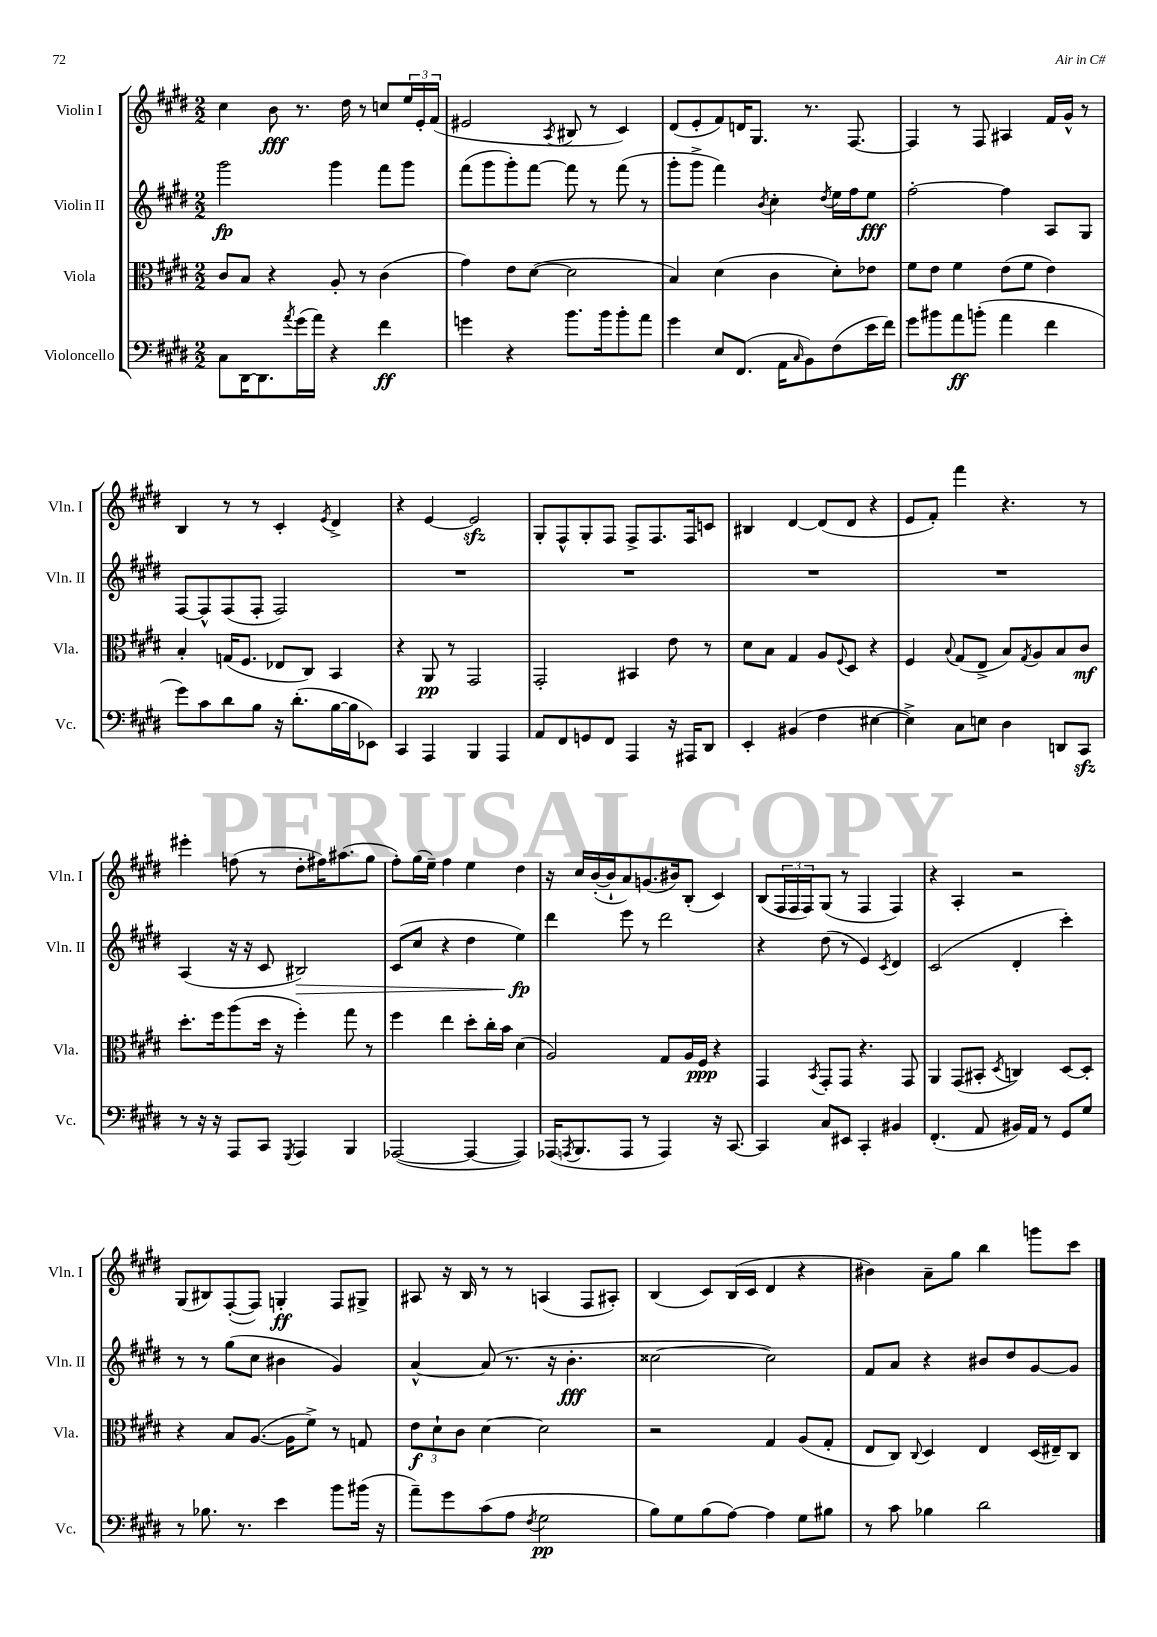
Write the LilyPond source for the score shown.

<<
\new StaffGroup <<
\new Staff = "s0" \with { instrumentName = "Violin I" shortInstrumentName = "Vln. I" } {
    \clef treble \key e \major \numericTimeSignature \time 2/2
    cis''4 b'8\fff r8. dis''16 r8 c''8 \tuplet 3/2 { e''16 e'16-. fis'16( } |
    eis'2 \acciaccatura { a8 } bis8 r8 cis'4) |
    dis'8( e'8-. fis'8) d'16 gis8. r8. fis8.~ |
    fis4 r8 fis8 ais4 fis'16 gis'16-^ r8 |
    b4 r8 r8 cis'4-. \acciaccatura { e'8 } dis'4-> |
    r4 e'4~ e'2\sfz |
    gis8-. fis8-^ gis8-. fis8 fis8-> fis8. fis16 c'8 |
    bis4 dis'4~ dis'8( dis'8 r4 |
    e'8 fis'8-.) fis'''4 r4. r8 |
    eis'''4-. f''8( r8 dis''8-. fis''16) ais''8.( gis''8 |
    fis''8-.) gis''16( e''16--) fis''4 e''4 dis''4 |
    r16 cis''16 b'16~-.( b'16-! a'8) g'8.( bis'16) b8-.( cis'4) |
    b8( \tuplet 3/2 { fis16 fis16 fis16) } gis8( r8 fis4 fis4) |
    r4 a4-. r2 |
    gis8( bis8) fis8~-.( fis8) g4-.\ff fis8 gis8-> |
    ais8 r16 b16 r8 r8 a4( fis8 ais8-.) |
    b4( cis'8) b16( cis'16 dis'4 r4 |
    bis'4) a'8-- gis''8 b''4 g'''8 cis'''8 \bar "|." |
}
\new Staff = "s1" \with { instrumentName = "Violin II" shortInstrumentName = "Vln. II" } {
    \clef treble \key e \major \numericTimeSignature \time 2/2
    gis'''2\fp gis'''4 fis'''8 gis'''8 |
    fis'''8( gis'''8 gis'''8-.) fis'''8~ fis'''8 r8 fis'''8( r8 |
    gis'''8-. gis'''8-> fis'''4) \acciaccatura { b'8 } cis''4-. \acciaccatura { dis''8 } e''16 fis''16 e''8\fff |
    fis''2~-. fis''4 a8 gis8 |
    fis8~ fis8-^ fis8( fis8-. fis2) |
    R1 |
    R1 |
    R1 |
    R1 |
    a4( r16 r16 cis'8 bis2\>) |
    cis'8( cis''8 r4 dis''4 e''4\fp\!) |
    dis'''4 e'''8 r8 dis'''2 |
    r4 dis''8( r8 e'4) \acciaccatura { cis'8 } dis'4 |
    cis'2( dis'4-. cis'''4-.) |
    r8 r8 gis''8( cis''8 bis'4 gis'4) |
    a'4~-^ a'8( r8. r16 b'4.-.\fff |
    cisis''2~ cisis''2) |
    fis'8 a'8 r4 bis'8 dis''8 gis'8~ gis'8 \bar "|." |
}
\new Staff = "s2" \with { instrumentName = "Viola" shortInstrumentName = "Vla." } {
    \clef alto \key e \major \numericTimeSignature \time 2/2
    cis'8 b8 r4 a8-. r8 cis'4( |
    gis'4) e'8 dis'8~( dis'2 |
    b4) dis'4( cis'4 dis'8-.) ees'8 |
    fis'8 e'8 fis'4 e'8( fis'8 e'4) |
    b4-. g16( fis8. ees8 cis8) b,4 |
    r4 a,8\pp r8 gis,2 |
    gis,2-. bis,4 e'8 r8 |
    dis'8 b8 gis4 a8 \appoggiatura { fis8 } dis8 r4 |
    fis4 \appoggiatura { b8 } gis8( e8-> b8) \acciaccatura { gis8 } a8 b8 cis'8\mf |
    dis''8.-. fis''16 a''8( dis''16 r16 fis''4-.) gis''8 r8 |
    fis''4 e''4 dis''8-. cis''16-. b'16 dis'4( |
    a2) gis8 a16 fis16\ppp r4 |
    gis,4 \acciaccatura { b,8 } gis,8-. gis,8 r4. gis,8 |
    a,4 gis,8( bis,8-. \acciaccatura { dis8 } c4) dis8~ dis8-. |
    r4 b8 a8.~( a16 fis'8->) r8 g8 |
    \tuplet 3/2 { e'8\f dis'8-! cis'8 } dis'4~ dis'2 |
    r2 gis4 a8( gis8-. |
    e8 cis8) \appoggiatura { cis8 } dis4 e4 dis16( eis16--) cis8 \bar "|." |
}
\new Staff = "s3" \with { instrumentName = "Violoncello" shortInstrumentName = "Vc." } {
    \clef bass \key e \major \numericTimeSignature \time 2/2
    cis8 dis,16~ dis,8. \acciaccatura { a'8 } gis'16( a'16) r4 fis'4\ff |
    g'4 r4 b'8. b'16 b'8-. a'8 |
    gis'4 e8 fis,8.( a,16 \grace { cis16 } b,8) fis8( e'16 fis'16) |
    gis'8 bis'8 a'8\ff b'8-.( a'4 fis'4 |
    gis'8) cis'8 dis'8 b8 r16 dis'8.-.( b16~ b16 ees,8) |
    cis,4 a,,4 b,,4 a,,4 |
    a,8 fis,8 g,8 fis,8 a,,4 r16 ais,,16 dis,8 |
    e,4-. bis,4( fis4 eis4~ |
    eis4->) cis8 e8 dis4 d,8 cis,8\sfz |
    r8 r16 r16 a,,8 cis,8 \acciaccatura { gis,,8 } a,,4 b,,4 |
    aes,,2~( aes,,4~ aes,,4) |
    aes,,16( \acciaccatura { a,,8 } b,,8. a,,8 r8 a,,4) r16 cis,8.~ |
    cis,4 cis8 eis,8 cis,4-. bis,4 |
    fis,4.-.( a,8 bis,16) a,16 r8 gis,8 gis8 |
    r8 bes8. r8. e'4 b'8 bis'16( r16 |
    a'8--) gis'8 cis'8( a8 \acciaccatura { fis8 } gis2\pp |
    b8) gis8 b8( a8~) a4 gis8 bis8 |
    r8 cis'8 bes4 dis'2 \bar "|." |
}
>>
>>
\layout { \context { \Score \remove "Bar_number_engraver" } }
